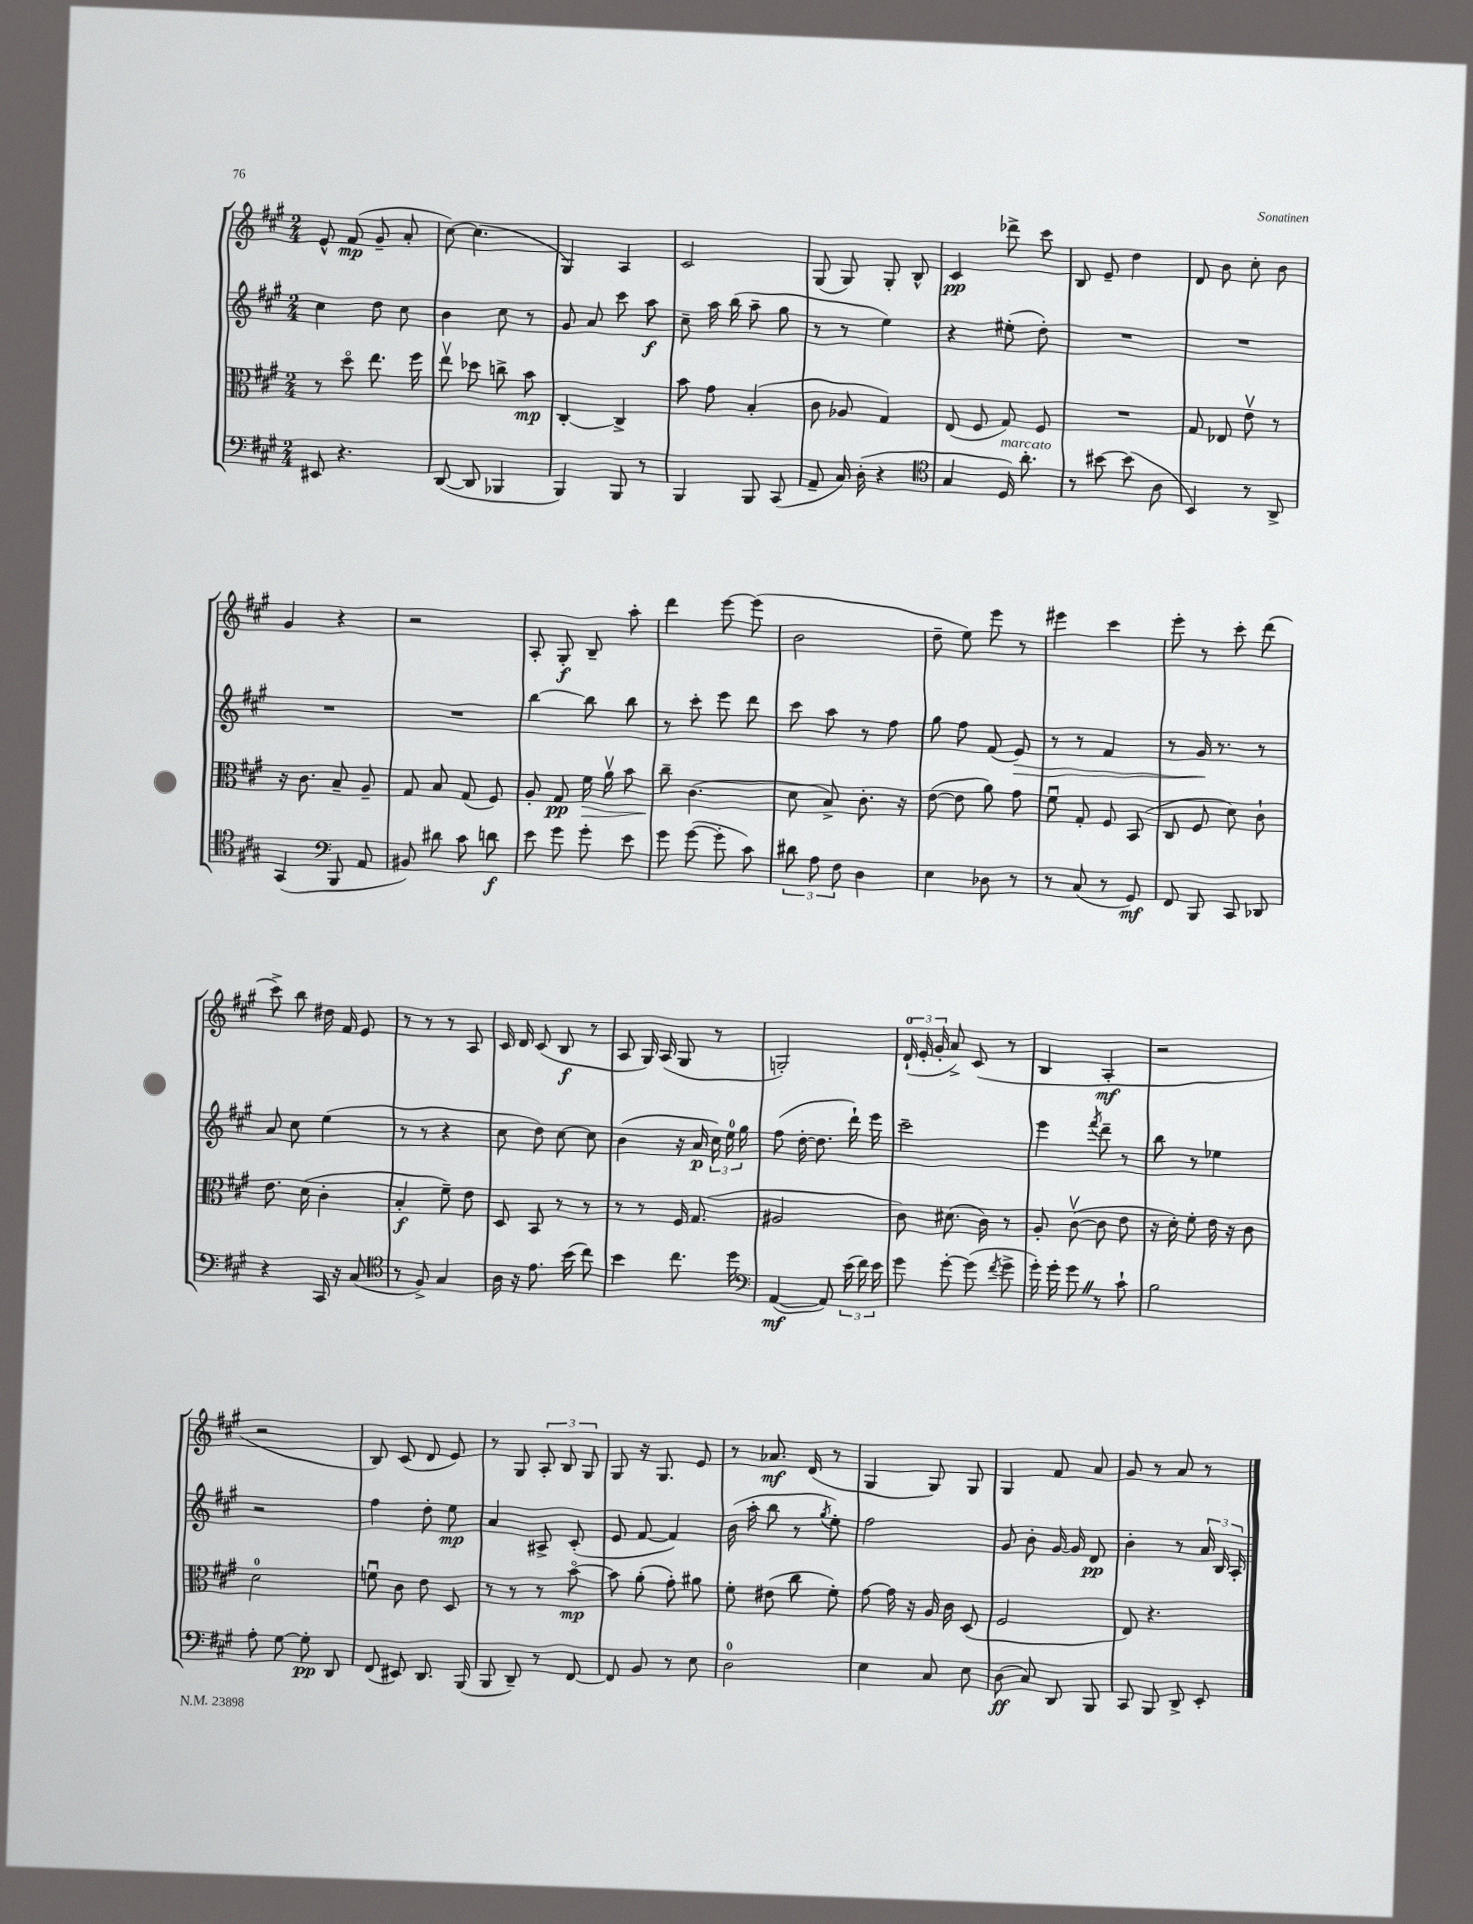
<<
\new StaffGroup <<
\new Staff = "s0" {
    \clef treble \key a \major \numericTimeSignature \time 2/4
    \autoBeamOff e'8-^ fis'8\mp( gis'8-- a'8-. |
    cis''8~) cis''4.( |
    gis4) a4 |
    cis'2 |
    gis8( gis8) gis8-. b8-^ |
    cis'4\pp des'''8-> cis'''8 |
    b8 e'8-- d''4 |
    d'8 b'8 cis''8-. b'8 |
    gis'4 r4 |
    r2 |
    a8-. gis8-.\f b8-- a''8-. |
    d'''4 e'''8~ e'''8( |
    b'2 |
    d''8-- e''8) e'''8 r8 |
    eis'''4 cis'''4 |
    e'''8-. r8 cis'''8-. d'''8( |
    cis'''8->) b''8 dis''16 fis'16 e'8 |
    r8 r8 r8 a8 |
    cis'16 d'16 cis'8( b8\f r8 |
    a8 gis16) a16( gis8 r8 |
    g2-.) |
    \tuplet 3/2 { d'16-0-!( e'16-. gis'16-. } a'8->) cis'8( r8 |
    b4 a4-.\mf |
    r2 |
    r2 |
    b8) cis'8( d'8 e'8) |
    r8 gis8 \tuplet 3/2 { a8-. b8 gis8 } |
    gis8 r16 gis8. e'8 |
    r8 aes'8.\mf d'16( r8 |
    gis4 gis8) gis8 |
    gis4 fis'8 a'8 |
    gis'8 r8 a'8 r8 \bar "|." |
}
\new Staff = "s1" {
    \clef treble \key a \major \numericTimeSignature \time 2/4
    \autoBeamOff cis''4 d''8 cis''8 |
    b'4 cis''8 r8 |
    gis'8 a'8 cis'''8 a''8\f |
    cis''8-- a''16 b''16( a''8-- gis''8 |
    r8 r8 e''4) |
    r4 eis''8-.( d''8-.) |
    R2 |
    R2 |
    R2 |
    R2 |
    b''4~ b''8 b''8 |
    r8 cis'''8-. e'''8 d'''8 |
    cis'''8 a''8 r8 fis''8 |
    gis''8 fis''8 fis'8( e'8\>) |
    r8 r8 fis'4 |
    r8 gis'16\! r8. r8 |
    a'8 cis''8 e''4( |
    r8 r8 r4 |
    cis''8 d''8) cis''8~ cis''8 |
    b'4( r16 a'16\p \tuplet 3/2 { cis''16) e''16-0 gis''16 } |
    fis''8( d''16~-. d''8. d'''16-!) e'''16 |
    cis'''2-- |
    e'''4 \acciaccatura { fis'''8 } d'''8-- r8 |
    b''8 r8 ees''4 |
    r2 |
    fis''4 d''8-. e''8\mp |
    a'4 ais8-> cis'8-.( |
    e'8 fis'8~ fis'4) |
    b'16( a''16-. b''8 r8 \acciaccatura { gis''8 } e''8-.) |
    fis''2 |
    gis'8 b'8-. gis'16~ gis'16 d'8\pp |
    b'4-. r8 \tuplet 3/2 { a'16 b16 a16-. } \bar "|." |
}
\new Staff = "s2" {
    \clef alto \key a \major \numericTimeSignature \time 2/4
    \autoBeamOff r8 d''8\flageolet e''8. fis''16 |
    e''8\upbow des''8 c''8-> b'8\mp |
    cis4~-. cis4-> |
    b'8 gis'8 b4-.( |
    cis'8 aes8 gis4) |
    e8( fis8 gis8) fis8 |
    R2 |
    gis8 ees8 e'8\upbow r8 |
    r16 cis'8. b8-- a8-- |
    gis8 b8 gis8( fis8) |
    a8-. gis8\pp fis'16\> a'16\upbow b'8 |
    cis''8--\! cis'4.( |
    d'8 b8->) cis'8.-. r16 |
    e'8~( e'8 a'8) gis'8 |
    fis'8\downbow gis8-. fis8 b,8( |
    cis8 fis8 d'8) cis'8-! |
    e'8. d'16( cis'4-. |
    b4-.\f fis'8--) e'8 |
    d8 b,8 r8 r8 |
    r8 r8 fis16 gis8.( |
    ais2 |
    cis'8) dis'8.( cis'16) r8 |
    a8-. cis'8~\upbow( cis'8 e'8 |
    r16 d'16-.) fis'8-. e'16 r16 cis'8 |
    d'2-0 |
    f'8\downbow cis'8 e'8 d8 |
    r8 r8 r8 b'8~\flageolet\mp |
    b'8 a'8-.( gis'8-.) ais'8 |
    fis'8-. eis'8( cis''8 fis'8-.) |
    gis'8~ gis'16 r16 a16 cis'16 d8( |
    fis2 |
    e8) r4. \bar "|." |
}
\new Staff = "s3" {
    \clef bass \key a \major \numericTimeSignature \time 2/4
    \autoBeamOff eis,8 r4. |
    d,8~( d,8 bes,,4 |
    b,,4) b,,8 r8 |
    b,,4 b,,8 cis,8( |
    a,8-- cis16) d16-.( r4 |
    \clef tenor gis4 d16^\markup { \italic "marcato" }) a'8.-. |
    r8 bis'8~ bis'8( a8 |
    b,4) r8 a,8-> |
    gis,4( \clef bass b,,8 a,8 |
    bis,8) dis'8 cis'8 d'8\f |
    e'8 gis'8 gis'8-. e'8 |
    gis'8 gis'8~( gis'8-. cis'8) |
    \tuplet 3/2 { dis'8 a8 fis8 } d4 |
    e4 des8 r8 |
    r8 cis8( r8 gis,8\mf) |
    fis,8 b,,8 cis,8 des,8 |
    r4 cis,16 r16 cis8( |
    \clef tenor r8 fis8->) gis4 |
    a16 r16 e'8. b'16( cis''8) |
    b'4 cis''8. d''16 |
    \clef bass a,4~\mf( a,8) \tuplet 3/2 { e'16( fis'16) e'16 } |
    gis'8 gis'8~-. gis'8( \acciaccatura { fis'8 } gis'8-> |
    gis'16-.) gis'16-. gis'8 \once \override BreathingSign.text = \markup { \musicglyph "scripts.caesura.straight" } \breathe r8 cis'8-! |
    b2 |
    a8-. gis8~ gis8-.\pp d,8 |
    fis,8( eis,8) d,8. b,,16( |
    b,,8 d,8--) r8 fis,8~ |
    fis,8 b,8 r8 e8 |
    d2-0 |
    e4 cis8 e8 |
    d8\ff( cis8) d,8 b,,8 |
    cis,8 b,,8 d,8-> e,8-. \bar "|." |
}
>>
>>
\layout { \context { \Score \remove "Bar_number_engraver" } }
